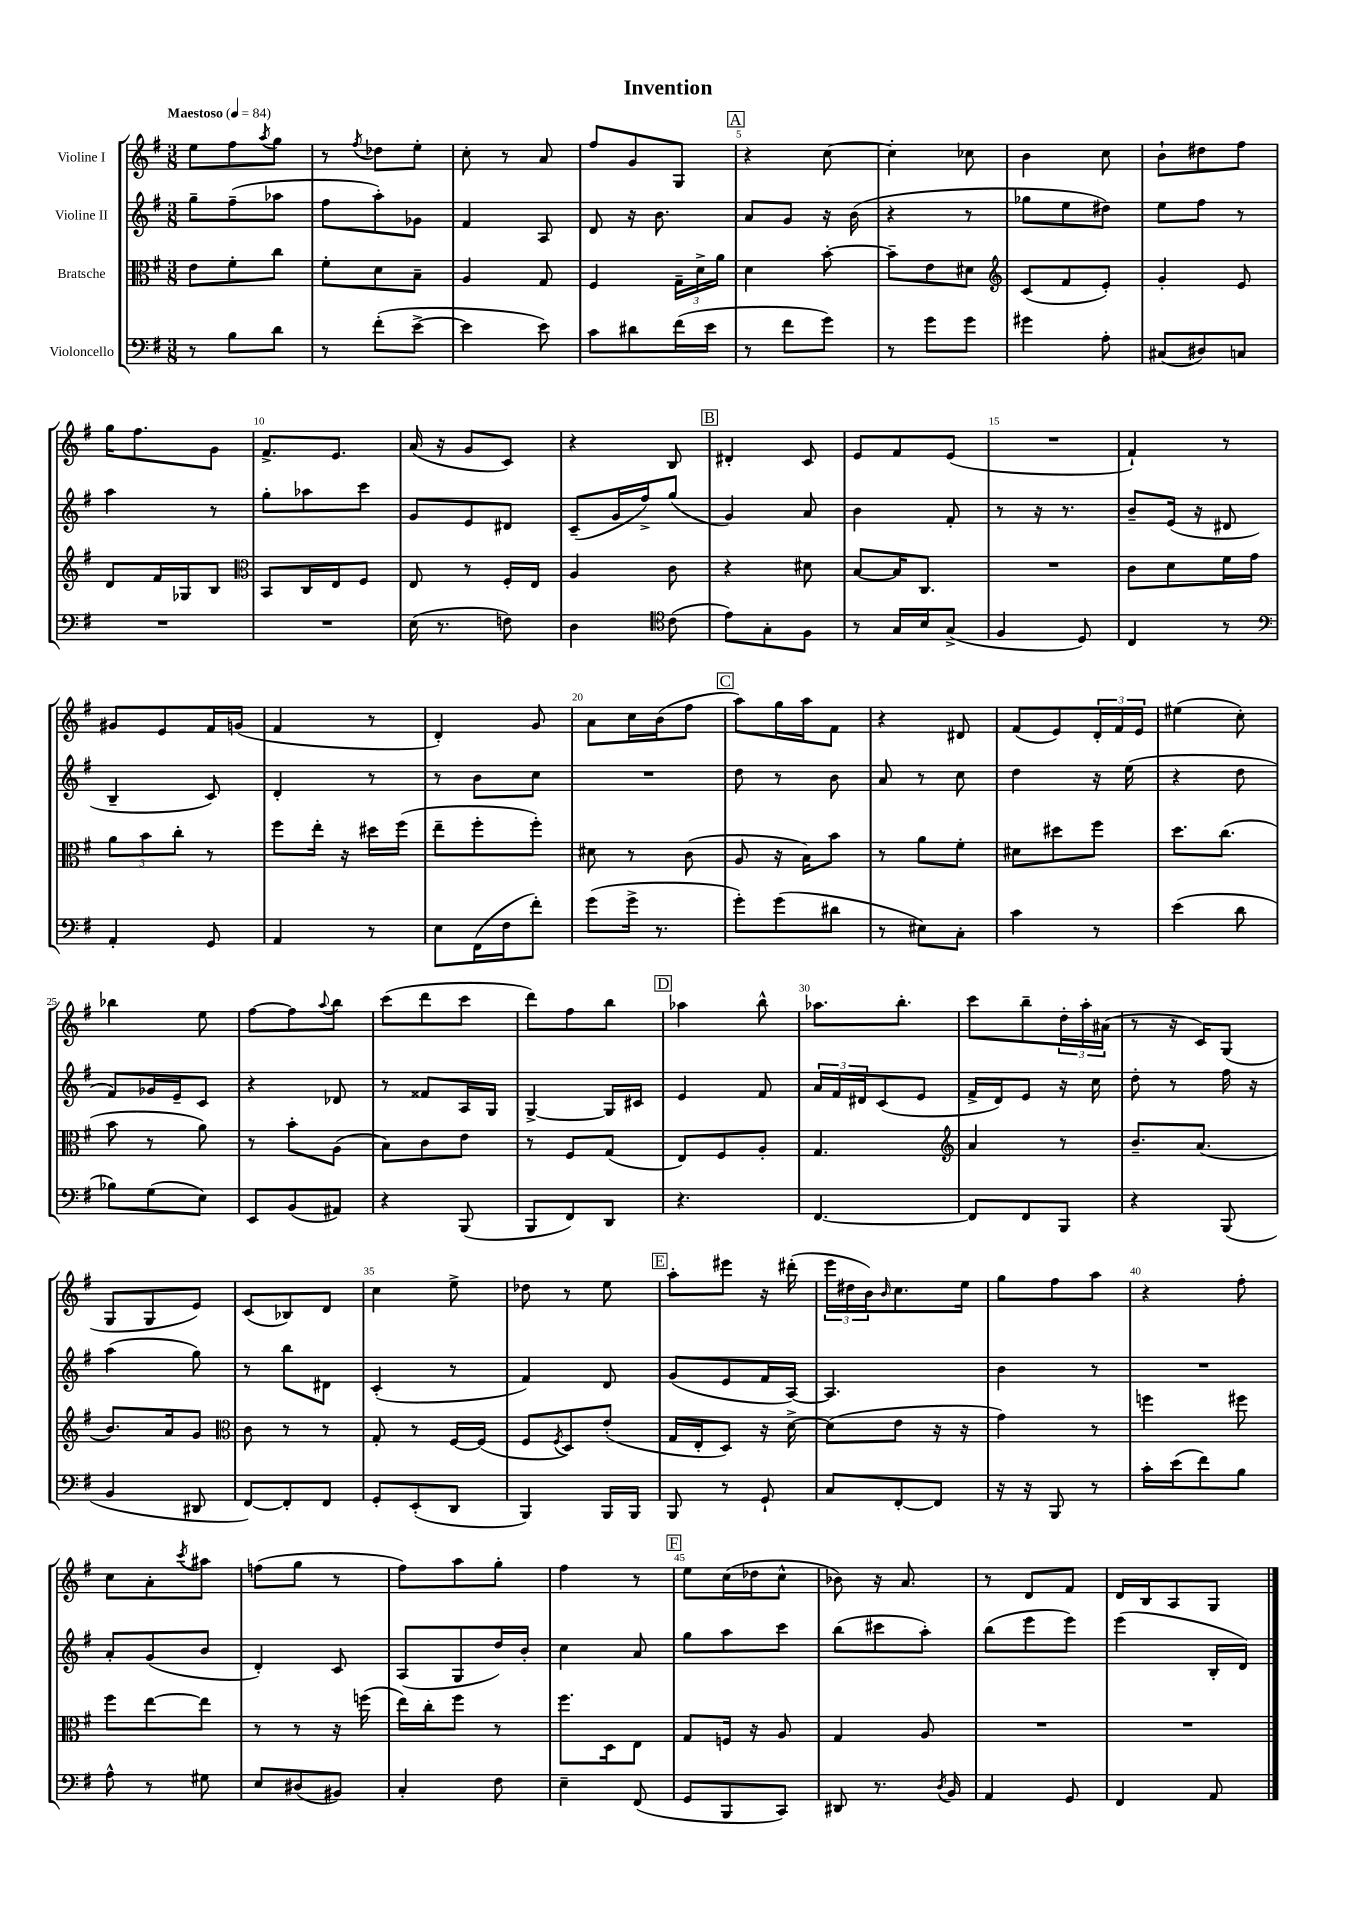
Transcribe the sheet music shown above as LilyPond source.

\header { title = "Invention" }
<<
\new StaffGroup <<
\new Staff = "s0" \with { instrumentName = "Violine I" } {
    \clef treble \key g \major \numericTimeSignature \time 3/8 \tempo "Maestoso" 4 = 84
    e''8 fis''8 \acciaccatura { a''8 } g''8 |
    r8 \acciaccatura { fis''8 } des''8 e''8-. |
    c''8-. r8 a'8 |
    fis''8 g'8 g8 |
    \mark \markup { \box "A" } r4 c''8~ |
    c''4-. ces''8 |
    b'4 c''8 |
    b'8-! dis''8 fis''8 |
    g''16 fis''8. g'8 |
    fis'8.-> e'8. |
    a'16( r16 g'8 c'8) |
    r4 b8 |
    \mark \markup { \box "B" } dis'4-. c'8 |
    e'8 fis'8 e'8( |
    R4. |
    fis'4-!) r8 |
    gis'8 e'8 fis'16 g'16( |
    fis'4 r8 |
    d'4-.) g'8 |
    a'8 c''16 b'16( fis''8 |
    \mark \markup { \box "C" } a''8) g''16 a''16 fis'8 |
    r4 dis'8 |
    fis'8( e'8) \tuplet 3/2 { d'16-. fis'16 e'16 } |
    eis''4( c''8-.) |
    bes''4 e''8 |
    fis''8~ fis''8 \appoggiatura { a''8 } b''8 |
    c'''8( d'''8 c'''8 |
    d'''8) fis''8 b''8 |
    \mark \markup { \box "D" } aes''4 b''8-^ |
    aes''8. b''8.-. |
    c'''8 b''8-- \tuplet 3/2 { d''16-. a''16-. ais'16( } |
    r8 r16 c'16) g8( |
    g8 g8 e'8) |
    c'8( bes8) d'8 |
    c''4 e''8-> |
    des''8 r8 e''8 |
    \mark \markup { \box "E" } a''8-. eis'''8 r16 dis'''16-.( |
    \tuplet 3/2 { e'''16 dis''16 b'16) } \grace { b'16 } c''8. e''16 |
    g''8 fis''8 a''8 |
    r4 fis''8-. |
    c''8 a'8-. \acciaccatura { c'''8 } ais''8 |
    f''8( g''8 r8 |
    fis''8) a''8 g''8-. |
    fis''4 r8 |
    \mark \markup { \box "F" } e''8 c''16( des''16 c''8-^ |
    bes'8) r16 a'8. |
    r8 d'8 fis'8 |
    d'16 b16 a8 g8 \bar "|." |
}
\new Staff = "s1" \with { instrumentName = "Violine II" } {
    \clef treble \key g \major \numericTimeSignature \time 3/8
    g''8-- fis''8--( aes''8 |
    fis''8 a''8-.) ges'8 |
    fis'4 a8 |
    d'8 r16 b'8. |
    \mark \markup { \box "A" } a'8 g'8 r16 b'16( |
    r4 r8 |
    ges''8 e''8 dis''8) |
    e''8 fis''8 r8 |
    a''4 r8 |
    g''8-. aes''8 c'''8 |
    g'8 e'8 dis'8 |
    c'8--( g'16 fis''16->) g''8( |
    \mark \markup { \box "B" } g'4) a'8 |
    b'4 fis'8-. |
    r8 r16 r8. |
    b'8-- e'16( r16 dis'8 |
    b4-- c'8) |
    d'4-. r8 |
    r8 b'8 c''8 |
    R4. |
    \mark \markup { \box "C" } d''8 r8 b'8 |
    a'8 r8 c''8 |
    d''4 r16 e''16( |
    r4 d''8 |
    fis'8) ges'16 e'16-- c'8 |
    r4 des'8 |
    r8 fisis'8 a16 g16 |
    g4~-> g16 cis'16 |
    \mark \markup { \box "D" } e'4 fis'8 |
    \tuplet 3/2 { a'16 fis'16 dis'16 } c'8( e'8 |
    fis'16-> d'16) e'8 r16 c''16 |
    d''8-. r8 fis''16 r16 |
    a''4( g''8) |
    r8 b''8 dis'8 |
    c'4-.( r8 |
    fis'4) d'8 |
    \mark \markup { \box "E" } g'8( e'8 fis'16 a16~) |
    a4. |
    b'4 r8 |
    R4. |
    a'8-. g'8( b'8 |
    d'4-.) c'8 |
    a8( g8 d''16) b'16-. |
    c''4 a'8 |
    \mark \markup { \box "F" } g''8 a''8 c'''8 |
    b''8( cis'''8 a''8-.) |
    b''8( e'''8 e'''8) |
    e'''4( b16-. d'16) \bar "|." |
}
\new Staff = "s2" \with { instrumentName = "Bratsche" } {
    \clef alto \key g \major \numericTimeSignature \time 3/8
    e'8 fis'8-. c''8 |
    fis'8-. d'8 b8-- |
    a4 g8 |
    fis4 \tuplet 3/2 { g16-- d'16-> a'16 } |
    \mark \markup { \box "A" } d'4 b'8~-. |
    b'8-- e'8 dis'8 |
    \clef treble c'8( fis'8 e'8-.) |
    g'4-. e'8 |
    d'8 fis'16 ges16 b8 |
    \clef alto b,8 c16 e16 fis8 |
    e8 r8 fis16-. e16 |
    a4 c'8 |
    \mark \markup { \box "B" } r4 dis'8 |
    b8~ b16 c8. |
    R4. |
    c'8 d'8 fis'16 g'16 |
    \tuplet 3/2 { a'8 b'8 c''8-. } r8 |
    fis''8 e''16-. r16 dis''16 fis''16( |
    e''8-- fis''8-. fis''8-.) |
    dis'8 r8 c'8( |
    \mark \markup { \box "C" } a8 r16 b16) b'8 |
    r8 a'8 fis'8-. |
    dis'8 dis''8 fis''8 |
    d''8. c''8.( |
    b'8 r8 a'8) |
    r8 b'8-. a8( |
    b8) c'8 e'8 |
    r8 fis8 g8( |
    \mark \markup { \box "D" } e8) fis8 a8-. |
    g4. |
    \clef treble a'4 r8 |
    b'8.-- a'8.( |
    b'8.) a'16 g'8 |
    \clef alto c'8 r8 r8 |
    g8-. r8 fis16~ fis16( |
    fis8 \acciaccatura { fis8 } d8) e'8-.( |
    \mark \markup { \box "E" } g16 e16-. d8) r16 d'16~-> |
    d'8( e'8 r16 r16 |
    g'4) r8 |
    f''4 fis''8 |
    fis''8 e''8~ e''8 |
    r8 r8 r16 f''16( |
    e''16) c''16-. fis''8 r8 |
    fis''8. d16 e8 |
    \mark \markup { \box "F" } g8 f16 r16 a8 |
    g4 a8 |
    R4. |
    R4. \bar "|." |
}
\new Staff = "s3" \with { instrumentName = "Violoncello" } {
    \clef bass \key g \major \numericTimeSignature \time 3/8
    r8 b8 d'8 |
    r8 fis'8-.( e'8~-> |
    e'4 e'8) |
    c'8 dis'8 fis'16( e'16 |
    \mark \markup { \box "A" } r8 fis'8 g'8) |
    r8 g'8 g'8 |
    gis'4 a8-. |
    cis8( dis8) c8 |
    R4. |
    R4. |
    e16( r8. f8) |
    d4 \clef tenor c'8( |
    \mark \markup { \box "B" } e'8) g8-. fis8 |
    r8 g16 b16 g8->( |
    fis4 d8) |
    c4 r8 |
    \clef bass a,4-. g,8 |
    a,4 r8 |
    e8 fis,16( fis16 fis'8-.) |
    g'8( g'16-> r8. |
    \mark \markup { \box "C" } g'8-.) g'8( dis'8 |
    r8 eis8) c8-. |
    c'4 r8 |
    e'4( d'8 |
    bes8) g8( e8) |
    e,8 b,8( ais,8) |
    r4 b,,8( |
    b,,8 fis,8) d,8 |
    \mark \markup { \box "D" } r4. |
    fis,4.~ |
    fis,8 fis,8 b,,8 |
    r4 b,,8( |
    b,4 dis,8 |
    fis,8~) fis,8-. fis,8 |
    g,8-. e,8-.( d,8 |
    b,,4) b,,16 b,,16 |
    \mark \markup { \box "E" } b,,8 r8 g,8-! |
    c8 fis,8~-. fis,8 |
    r16 r16 b,,8 r8 |
    c'16-. e'16( fis'8) b8 |
    a8-^ r8 gis8 |
    e8 dis8( bis,8) |
    c4-. fis8 |
    e4-- fis,8( |
    \mark \markup { \box "F" } g,8 b,,8 c,8) |
    dis,8 r8. \acciaccatura { d8 } b,16 |
    a,4 g,8 |
    fis,4 a,8 \bar "|." |
}
>>
>>
\layout { \context { \Score \override BarNumber.break-visibility = ##(#f #t #t) barNumberVisibility = #(every-nth-bar-number-visible 5) } }
